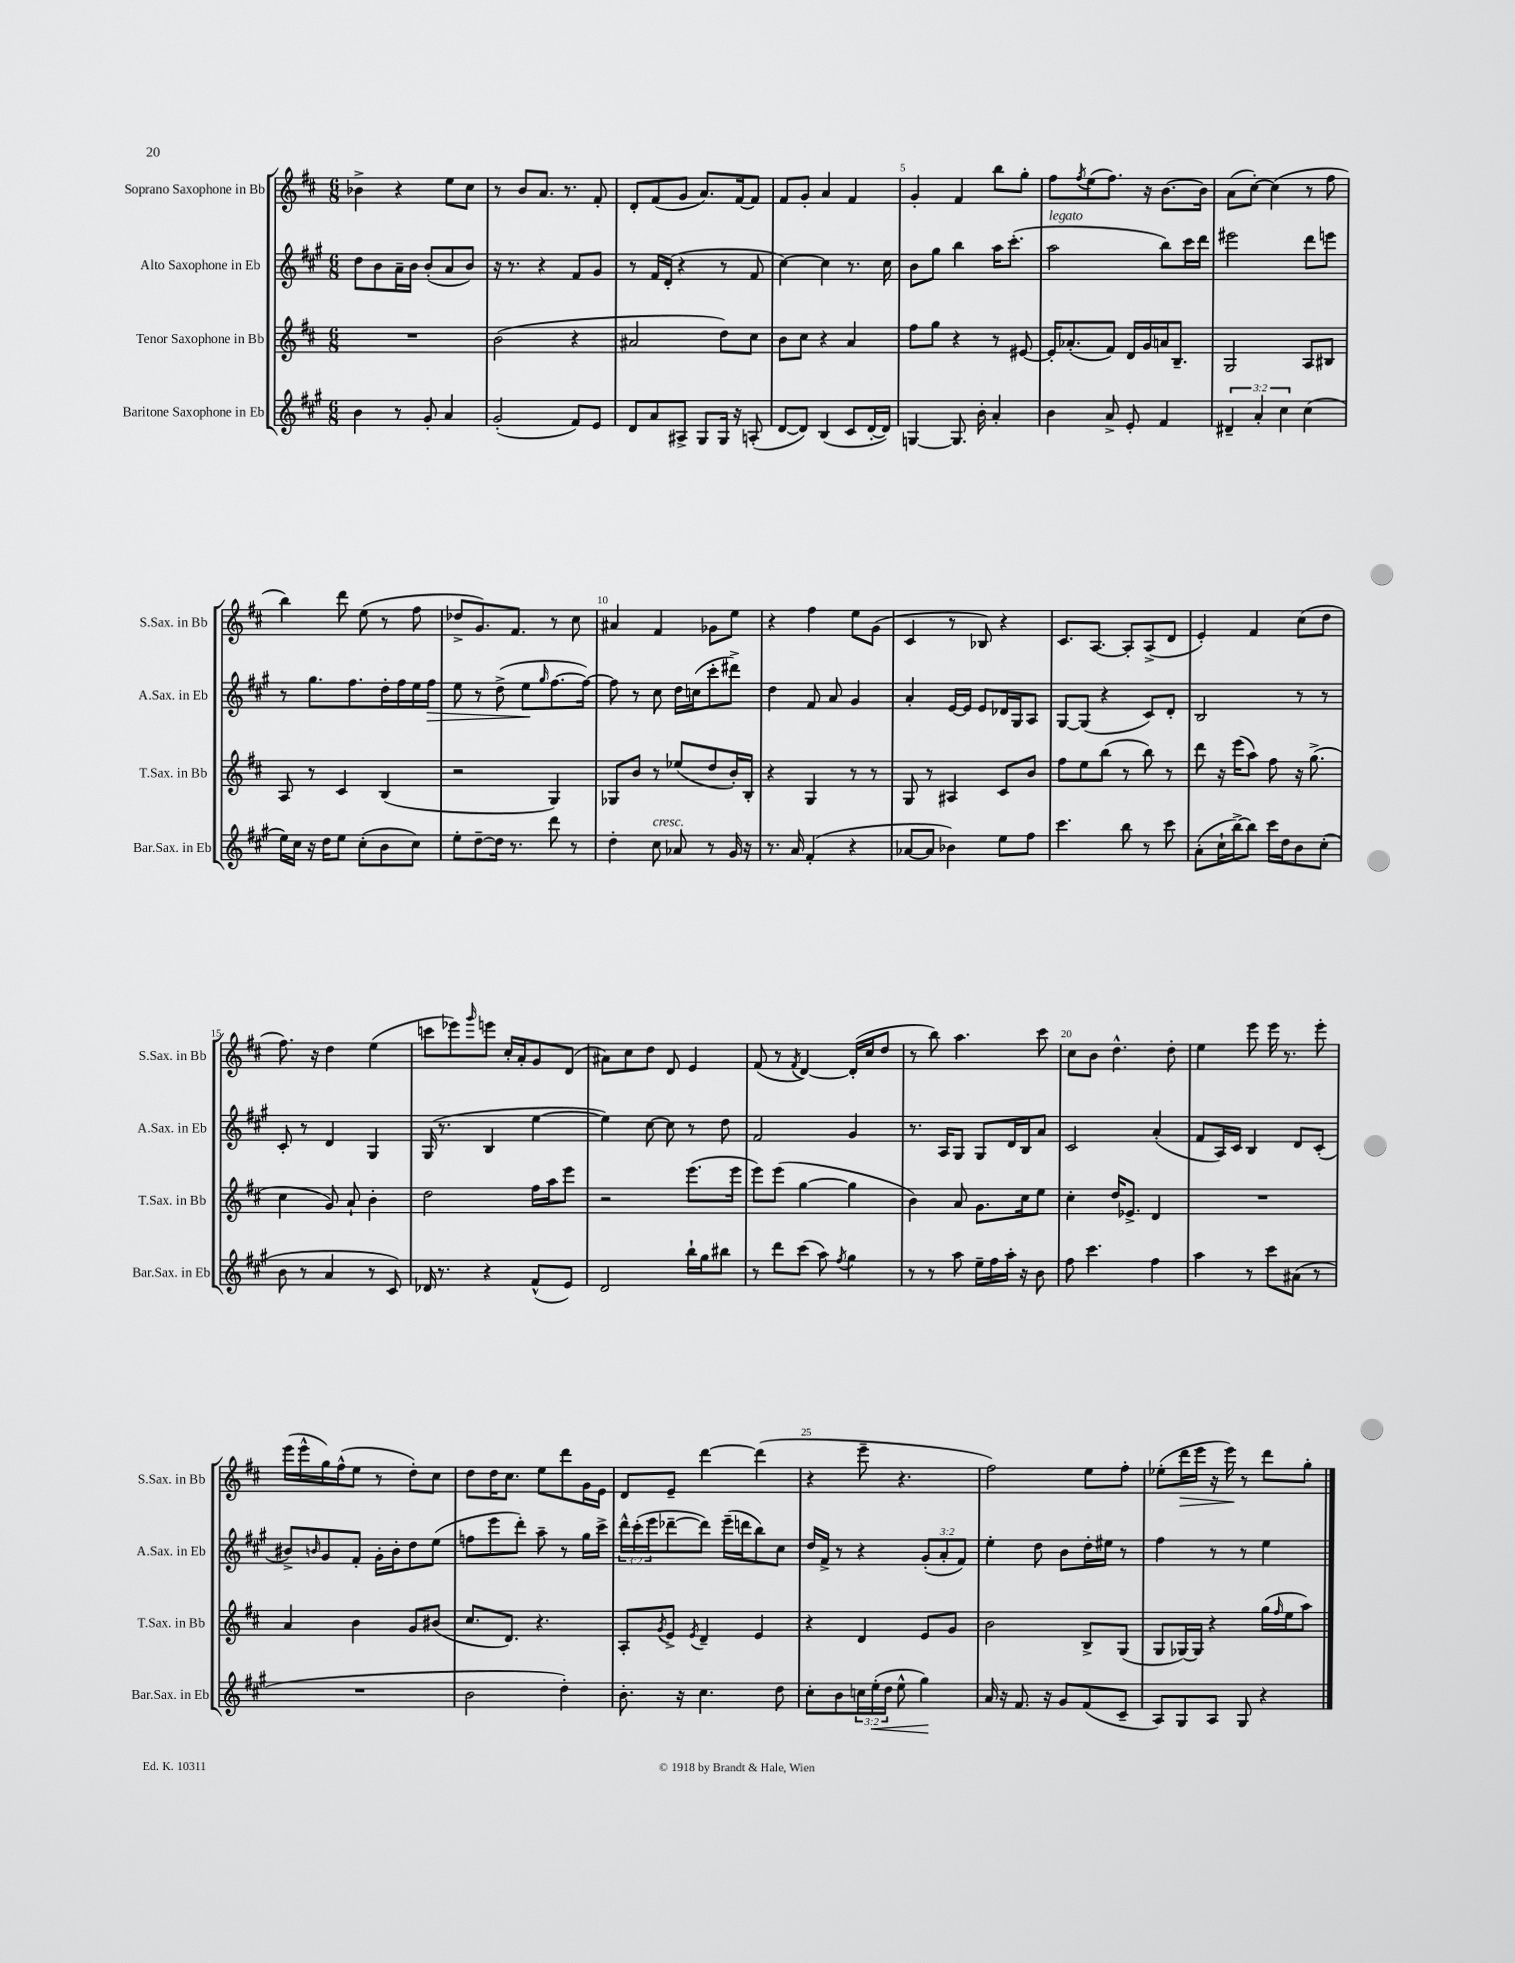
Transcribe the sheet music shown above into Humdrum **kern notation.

**kern	**dynam	**kern	**kern	**dynam	**kern	**dynam
*part4	*part4	*part3	*part2	*part2	*part1	*part1
*staff4	*staff4	*staff3	*staff2	*staff2	*staff1	*staff1
*I"Baritone Saxophone in Eb	*	*I"Tenor Saxophone in Bb	*I"Alto Saxophone in Eb	*	*I"Soprano Saxophone in Bb	*
*I'Bar.Sax. in Eb	*	*I'T.Sax. in Bb	*I'A.Sax. in Eb	*	*I'S.Sax. in Bb	*
*clefG2	*	*clefG2	*clefG2	*	*clefG2	*
*k[f#c#g#]	*	*k[f#c#]	*k[f#c#g#]	*	*k[f#c#]	*
*M6/8	*	*M6/8	*M6/8	*	*M6/8	*
=1	=1	=1	=1	=1	=1	=1
4b\	.	2.r	8dd\L	.	4b-X^\	.
.	.	.	8b\	.	.	.
8r	.	.	16a~\L	.	4r	.
.	.	.	16b\JJ	.	.	.
8g#'/	.	.	(8b'/L	.	.	.
4a/	.	.	8a/	.	8ee\L	.
.	.	.	8b/J)	.	8cc#\J	.
=2	=2	=2	=2	=2	=2	=2
(2g#'/	.	(2b\	16r	.	8r	.
.	.	.	8.r	.	.	.
.	.	.	.	.	8b/L	.
.	.	.	4r	.	8.a/J	.
.	.	.	.	.	8.r	.
8f#/L)	.	4r	8f#/L	.	.	.
8e/J	.	.	8g#/J	.	8f#'/	.
=3	=3	=3	=3	=3	=3	=3
8d/L	.	2a#X/	8r	.	8d'/L	.
8a/	.	.	16f#/LL	.	(8f#/	.
.	.	.	(16d'/JJ	.	.	.
8A#X^/J	.	.	4r	.	8g/J	.
8G#/L	.	.	.	.	8.a/L)	.
16G#/Jk	.	8dd\L)	8r	.	.	.
16r	.	.	.	.	[16f#/k	.
(8An'/	.	8cc#\J	8f#/	.	8f#/J]	.
=4	=4	=4	=4	=4	=4	=4
[8d/L	.	8b\L	[4cc#\)	.	8f#/L	.
8d/J])	.	8cc#\J	.	.	8g'/J	.
(4B/	.	4r	4cc#\]	.	4a/	.
8c#/L	.	4a/	8.r	.	4f#/	.
[16d'/L	.	.	.	.	.	.
16d/JJ])	.	.	16cc#\	.	.	.
=5	=5	=5	=5	=5	=5	=5
[4Gn/	.	8ff#\L	8b\L	.	4g'/	.
.	.	8gg\J	8gg#\J	.	.	.
8.G/]	.	4r	4bb\	.	4f#/	.
16b'\	.	.	.	.	.	.
4a'/	.	8r	16aa\KL	.	8bb\L	.
.	.	.	(8.ccc#'\J	.	.	.
.	.	[8e#X/	.	.	8gg'\J	.
=6	=6	=6	=6	=6	=6	=6
!	!	!	!LO:TX:a:i:t=legato	!	!	!
4b\	.	16e#'/KL]	2aa\	.	8ff#\L	.
.	.	(8.a-X'/	.	.	.	.
.	.	.	.	.	8qff#/	.
.	.	.	.	.	(8ee\	.
8a^/	.	8f#/J)	.	.	8.ff#\J)	.
8e'/	.	16d/LL	.	.	.	.
.	.	16g/	.	.	16r	.
4f#/	.	16an/J	8bb\L)	.	[8.b\L	.
.	.	8.B~/J	.	.	.	.
.	.	.	16ccc#\L	.	.	.
.	.	.	16ddd\JJ	.	16b\Jk]	.
=7	=7	=7	=7	=7	=7	=7
6d#X~/	.	2G/	2eee#X\	.	(8a\L	.
.	.	.	.	.	[8cc#'\J)	.
6a'/	.	.	.	.	.	.
.	.	.	.	.	(4cc#\]	.
6cc#\	.	.	.	.	.	.
(4cc#\	.	8A/L	8ddd\L	.	8r	.
.	.	8B#X/J	8eeen\J	.	8ff#\	.
!!LO:LB:g=z
=8	=8	=8	=8	=8	=8	=8
16ee\LL)	.	8A/	8r	.	4bb\)	.
16cc#\JJ	.	.	.	.	.	.
16r	.	8r	8.gg#\L	.	.	.
16dd\KL	.	.	.	.	.	.
8ee\J	.	4c#/	.	.	8ddd\	.
.	.	.	8.ff#\	.	.	.
(8cc#'\L	.	.	.	.	(8ee\	.
8b\	.	(4B/	16dd'\L	.	8r	.
.	.	.	16ff#\	.	.	.
8cc#\J)	.	.	16ee\	.	8ff#\	.
!	!	!	!	!LO:HP:b	!	!
.	.	.	16ff#\JJ	>	.	.
=9	=9	=9	=9	=9	=9	=9
8ee'\L	.	2r	8ee\	.	8dd-X^/L	.
[8dd~\	.	.	8r	.	8.g/)	.
16dd\Jk]	.	.	(8dd^\	.	.	.
8.r	.	.	.	.	8.f#/J	.
.	.	.	8ee\L	.	.	.
.	.	.	16qqgg#/	.	.	.
8ddd\	.	4G/)	[8.ff#\	]	8r	.
8r	.	.	.	.	8cc#\	.
.	.	.	16ff#\Jk_)	.	.	.
=10	=10	=10	=10	=10	=10	=10
4dd'\	.	8G-X/L	8ff#\]	.	4a#X/	.
.	.	8b/J	8r	.	.	.
!LO:TX:a:i:t=cresc.	!	!	!	!	!	!
8cc#\	.	8r	8cc#\	.	4f#/	.
8a-X/	.	(8ee-X/L	16dd\LL	.	.	.
.	.	.	(16ccn\J	.	.	.
8r	.	8dd/	8ccc#'\	.	8g-X\L	.
16g#/	.	16b'/L)	8ddd#X^\J)	.	8ee\J	.
16r	.	16B'/JJ	.	.	.	.
=11	=11	=11	=11	=11	=11	=11
8.r	.	4r	4dd\	.	4r	.
16a/	.	.	.	.	.	.
(4f#'/	.	4G/	8f#/	.	4ff#\	.
.	.	.	8a/	.	.	.
4r	.	8r	4g#/	.	8ee\L	.
.	.	8r	.	.	(8g\J	.
=12	=12	=12	=12	=12	=12	=12
[8a-X/L	.	8G/	4a'/	.	4c#/	.
8a-/J]	.	8r	.	.	.	.
4b-X\)	.	4A#X/	[16e/LL	.	8r	.
.	.	.	16e/JJ]	.	.	.
.	.	.	8e/L	.	8B-X/)	.
8ee\L	.	8c#/L	16d-X/L	.	4r	.
.	.	.	16G#/J	.	.	.
8ff#\J	.	8b/J	8A/J	.	.	.
=13	=13	=13	=13	=13	=13	=13
4.ccc#\	.	8ff#\L	[8G#/L	.	8.c#/L	.
.	.	8ee\	(8G#/J]	.	.	.
.	.	.	.	.	[8.A/J	.
.	.	(8bb\J	4r	.	.	.
8bb\	.	8r	.	.	8A'/L]	.
8r	.	8bb\)	8c#/L)	.	(8A^/	.
8ccc#\	.	8r	8d'/J	.	8d/J	.
=14	=14	=14	=14	=14	=14	=14
(8a'\L	.	8ddd\	2B/	.	4e'/)	.
16cc#`\L	.	16r	.	.	.	.
[16bb^\J)	.	(16eee\KL	.	.	.	.
8bb\J]	.	8aa\J)	.	.	4f#/	.
16ccc#\LL	.	8ff#\	.	.	.	.
16dd\J	.	.	.	.	.	.
8b\	.	16r	8r	.	(8cc#\L	.
.	.	(8.gg^\	.	.	.	.
(8cc#'\J	.	.	8r	.	8dd\J	.
!!LO:LB:g=z
=15	=15	=15	=15	=15	=15	=15
8b\	.	4cc#\	8c#'/	.	8.ff#\)	.
8r	.	.	8r	.	.	.
.	.	.	.	.	16r	.
4a/	.	8g/)	4d/	.	4dd\	.
.	.	8a`/	.	.	.	.
8r	.	4b'\	4G#/	.	(4ee\	.
8c#/)	.	.	.	.	.	.
=16	=16	=16	=16	=16	=16	=16
16d-X/	.	2dd\	(16G#/	.	8cccn\L	.
8.r	.	.	8.r	.	.	.
.	.	.	.	.	8eee-X\)	.
.	.	.	.	.	16qqggg/	.
4r	.	.	4B/	.	8eeen\J	.
.	.	.	.	.	16cc#'/LL	.
.	.	.	.	.	16a'/J	.
(8f#^^/L	.	16ff#\LL	[4ee\	.	8g/	.
.	.	16aa\J	.	.	.	.
8e/J)	.	8eee\J	.	.	(8d/J	.
=17	=17	=17	=17	=17	=17	=17
2d/	.	2r	4ee\])	.	8a#X\L)	.
.	.	.	.	.	8cc#\	.
.	.	.	[8cc#\	.	8dd\J	.
.	.	.	8cc#\]	.	8d/	.
16bb`\LL	.	(8.eee\L	8r	.	4e/	.
16gg#\J	.	.	.	.	.	.
8bb#X\J	.	.	8dd\	.	.	.
.	.	16eee\Jk	.	.	.	.
=18	=18	=18	=18	=18	=18	=18
8r	.	8eee\L)	2f#/	.	(8f#/	.
8ddd\L	.	(8eee\J	.	.	8r	.
.	.	.	.	.	8qf#/	.
(8ccc#\J	.	[4gg\	.	.	[4d/)	.
8aa\)	.	.	.	.	.	.
8qff#/	.	.	.	.	.	.
4gg#\	.	4gg\]	4g#/	.	(16d'/LL]	.
.	.	.	.	.	16cc#/J	.
.	.	.	.	.	8dd/J	.
=19	=19	=19	=19	=19	=19	=19
8r	.	4b\)	8.r	.	8r	.
8r	.	.	.	.	8bb\)	.
.	.	.	16A/KL	.	.	.
8aa\	.	8a/	8G#/J	.	4.aa\	.
16ee~\LL	.	8.g\L	8G#/L	.	.	.
16ff#\	.	.	.	.	.	.
16aa'\JJ	.	.	16d/L	.	.	.
16r	.	16cc#\k	16B/J	.	.	.
8b\	.	8ee\J	8a/J	.	8ccc#\	.
=20	=20	=20	=20	=20	=20	=20
8ff#\	.	4cc#'\	2c#/	.	8cc#\L	.
4.ccc#\	.	.	.	.	8b\J	.
.	.	16dd/KL	.	.	4.dd^^\	.
.	.	8.e-X^/J	.	.	.	.
4ff#\	.	4d/	(4a'/	.	.	.
.	.	.	.	.	8dd'\	.
=21	=21	=21	=21	=21	=21	=21
4aa\	.	2.r	8f#/L	.	4ee\	.
.	.	.	16A/L)	.	.	.
.	.	.	16c#/JJ	.	.	.
8r	.	.	4B/	.	8eee\	.
8ccc#\L	.	.	.	.	16eee\	.
.	.	.	.	.	8.r	.
(8a#X\J	.	.	8d/L	.	.	.
8r	.	.	(8c#'/J	.	8eee'\	.
!!LO:LB:g=z
=22	=22	=22	=22	=22	=22	=22
2.r	.	4a/	8b#X^/L)	.	(16eee\LL	.
.	.	.	.	.	16eee^^\	.
.	.	.	16qqbn/	.	.	.
.	.	.	8g#/	.	16gg\)	.
.	.	.	.	.	(16ff#^^\J	.
.	.	4b\	8f#'/J	.	8ee\J	.
.	.	.	16g#'\LL	.	8r	.
.	.	.	16b'\J	.	.	.
.	.	8g/L	8dd\	.	8dd'\L)	.
.	.	(8b#X/J	(8ee\J	.	8cc#\J	.
=23	=23	=23	=23	=23	=23	=23
2b\	.	8.cc#/L	8ffn\L	.	8dd\L	.
.	.	.	8eee\	.	16dd\K	.
.	.	8.d/J)	.	.	8.cc#\J	.
.	.	.	8ddd'\J)	.	.	.
.	.	4.r	8aa~\	.	8ee\L	.
4dd'\)	.	.	8r	.	8ddd\	.
.	.	.	16gg#\LL	.	16g\L	.
.	.	.	16ccc#^\JJ	.	16e\JJ	.
=24	=24	=24	=24	=24	=24	=24
8.b'\	.	8A'/L	24ddd^^\LL	.	8d/L	.
.	.	.	(24ccc#'\	.	.	.
.	.	.	24eee\J	.	.	.
.	.	8qg/	.	.	.	.
.	.	8e^/J	[8ddd-X~\	.	8e~/J	.
16r	.	.	.	.	.	.
.	.	8qe/	.	.	.	.
4.cc#\	.	4d~/	8ddd-\J])	.	[4ddd\	.
.	.	.	(16eee~\LL	.	.	.
.	.	.	16dddn\J	.	.	.
.	.	4e/	8bb\)	.	(4ddd\]	.
8dd\	.	.	8cc#\J	.	.	.
=25	=25	=25	=25	=25	=25	=25
8cc#'\L	.	4r	16dd/LL	.	4r	.
.	.	.	16f#^/JJ	.	.	.
8b\	.	.	8r	.	.	.
24ccn\L	.	4d/	4r	.	8eee~\	.
!	!LO:HP:b	!	!	!	!	!
(24ee'\	<	.	.	.	.	.
24dd\JJ	.	.	.	.	.	.
8ee^^\	.	.	.	.	4.r	.
4gg#\)	.	8e/L	(12g#'/L	.	.	.
.	.	.	12a'/	.	.	.
.	.	8g/J	.	.	.	.
.	.	.	12f#/J)	.	.	.
.	[	.	.	.	.	.
=26	=26	=26	=26	=26	=26	=26
16a/	.	2b\	4ee'\	.	2ff#\)	.
16r	.	.	.	.	.	.
8.f#/	.	.	.	.	.	.
.	.	.	8dd\	.	.	.
16r	.	.	.	.	.	.
8g#/L	.	.	8b\L	.	.	.
(8f#/	.	8B^/L	16dd'\L	.	8ee\L	.
.	.	.	16ee#X\JJ	.	.	.
8c#~/J	.	(8G/J	8r	.	8ff#'\J	.
=27	=27	=27	=27	=27	=27	=27
8A/L)	.	8G/L	4ff#\	.	(8ee-X'\L	.
!	!	!	!	!	!	!LO:HP:b
8G#/	.	[16G-X/L)	.	.	16ddd\L	>
.	.	16G-/JJ]	.	.	16eee\JJ	.
8A/J	.	4r	8r	.	16r	.
.	.	.	.	.	16eee\)	.
8G#/	.	.	8r	.	8r	]
4r	.	(16gg\LL	4ee\	.	8ddd\L	.
.	.	16qqff#/	.	.	.	.
.	.	16ee\J	.	.	.	.
.	.	8aa\J)	.	.	8gg'\J	.
==	==	==	==	==	==	==
*-	*-	*-	*-	*-	*-	*-
